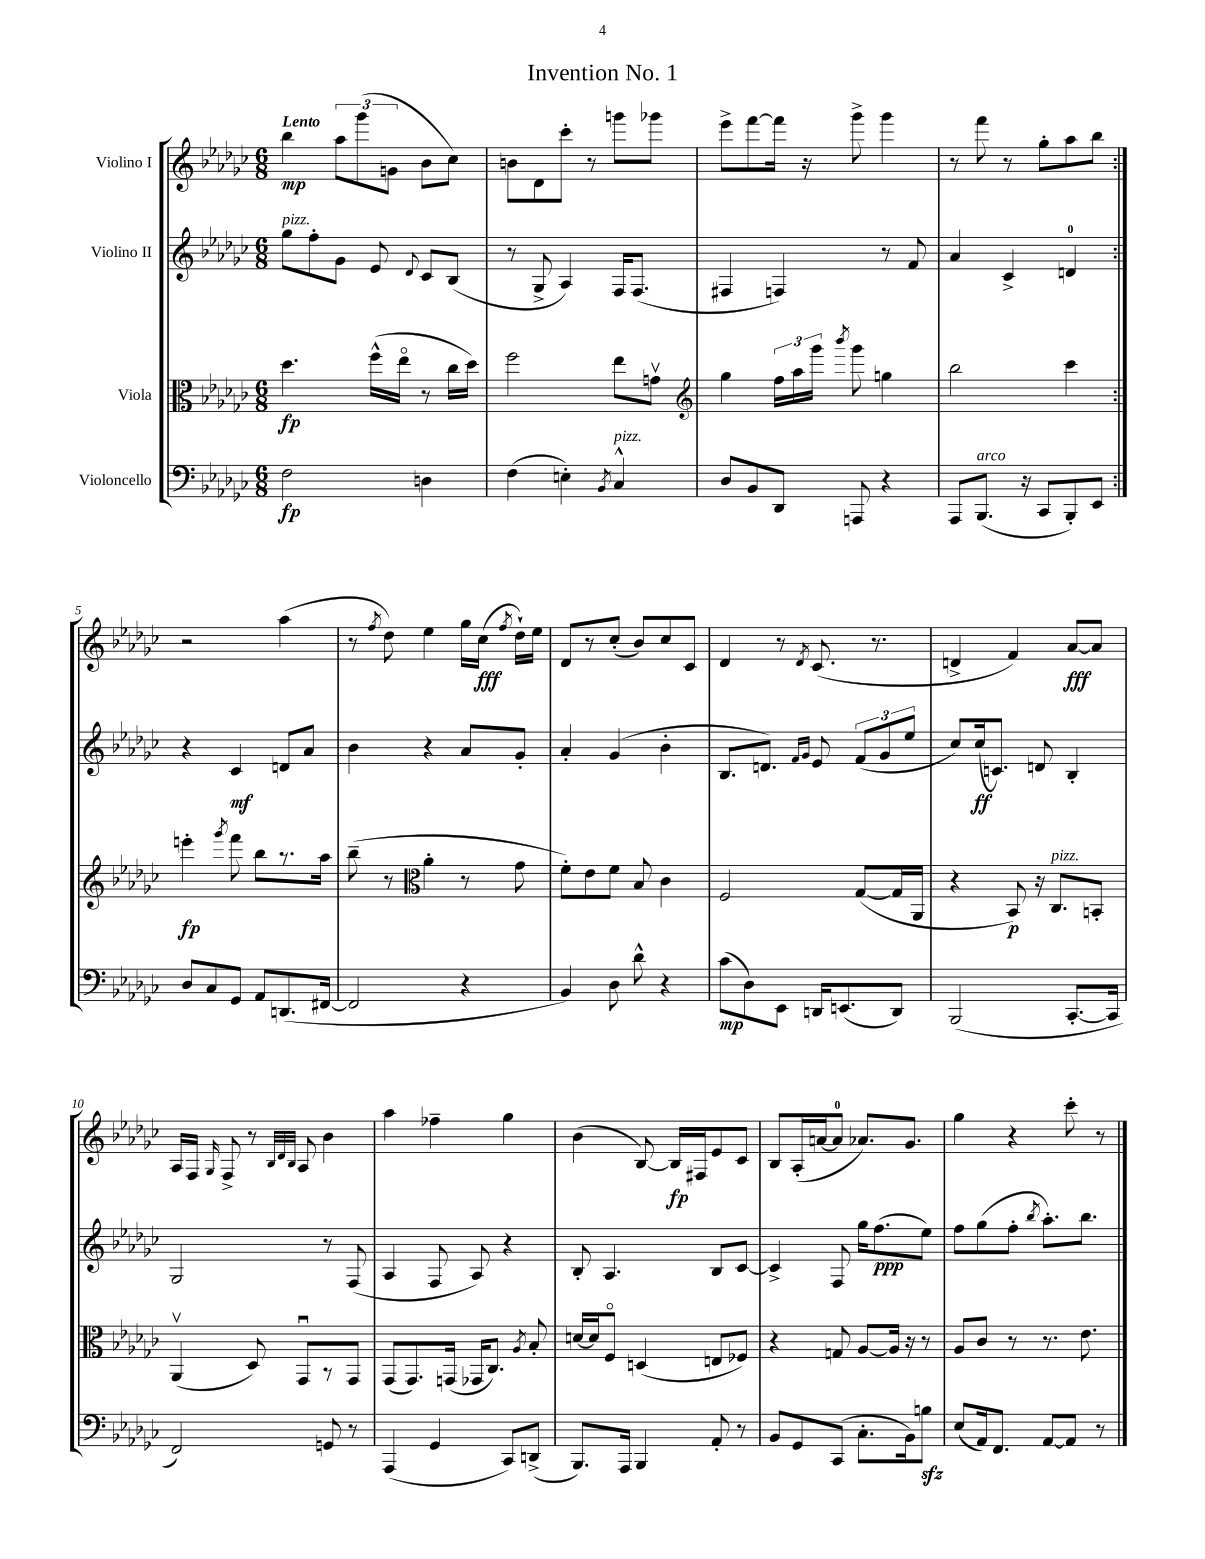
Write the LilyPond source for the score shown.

\header { title = "Invention No. 1" }
<<
\new StaffGroup <<
\new Staff = "s0" \with { instrumentName = "Violino I" } {
    \clef treble \key ges \major \numericTimeSignature \time 6/8 \tempo "Lento"
    \autoBeamOff \repeat volta 2 { bes''4\mp \tuplet 3/2 { aes''8[ ges'''8( g'8] } bes'8[ ces''8]) |
    b'8[ des'8 ces'''8]-. r8 g'''8[ ges'''8] |
    ees'''8[-> f'''8~ f'''16] r16 ges'''8-> ges'''4 |
    r8 f'''8 r8 ges''8[-. aes''8 bes''8] | }
    r2 aes''4( |
    r8 \acciaccatura { f''8 } des''8) ees''4 ges''16[ ces''16]\fff( \acciaccatura { f''8 } des''16[-!) ees''16] |
    des'8[ r8 ces''8]-.( bes'8[) ces''8 ces'8] |
    des'4 r8 \acciaccatura { des'8 } ces'8.( r8. |
    d'4-> f'4) aes'8[~\fff aes'8] |
    aes16[ f16] \grace { ges16 } f8-> r8 \grace { bes32[ des'32 bes32] } aes8 bes'4 |
    aes''4 fes''4-- ges''4 |
    bes'4( bes8~) bes16[\fp fis16 ees'8 ces'8] |
    bes8[ aes16-.( a'16~ a'8]-0 aes'8.[) ges'8.] |
    ges''4 r4 ces'''8-. r8 \bar "|." |
}
\new Staff = "s1" \with { instrumentName = "Violino II" } {
    \clef treble \key ges \major \numericTimeSignature \time 6/8
    \autoBeamOff \repeat volta 2 { ges''8[^\markup { \italic "pizz." } f''8-. ges'8] ees'8 \appoggiatura { des'8 } ces'8[ bes8]( |
    r8 ges8-> aes4) f16[ f8.]( |
    fis4 f4) r8 f'8 |
    aes'4 ces'4-> d'4-0 | }
    r4 ces'4\mf d'8[ aes'8] |
    bes'4 r4 aes'8[ ges'8]-. |
    aes'4-. ges'4( bes'4-. |
    bes8.[ d'8.]) \grace { f'16[ ges'16] } ees'8 \tuplet 3/2 { f'8[( ges'8 ees''8] } |
    ces''8[) ces''16\ff( c'8.]) d'8 bes4-. |
    ges2 r8 f8( |
    aes4 f8 aes8) r4 |
    bes8-. aes4. bes8[ ces'8]~ |
    ces'4-> f8 ges''16[ f''8.\ppp( ees''8]) |
    f''8[ ges''8( f''8]-. \acciaccatura { bes''8 } aes''8.[-.) bes''8.] \bar "|." |
}
\new Staff = "s2" \with { instrumentName = "Viola" } {
    \clef alto \key ges \major \numericTimeSignature \time 6/8
    \autoBeamOff \repeat volta 2 { des''4.\fp f''16[-^( ees''16]\flageolet r8 ces''16[ des''16]) |
    f''2 ees''8[ g'8]\upbow |
    \clef treble ges''4 \tuplet 3/2 { f''16[ aes''16 ges'''16] } \acciaccatura { bes'''8 } ges'''8 g''4 |
    bes''2 ces'''4 | }
    e'''4-.\fp \acciaccatura { ges'''8 } f'''8 bes''8[ r8. aes''16] |
    bes''8--( r8 \clef alto aes'4-. r8 ges'8 |
    f'8[-.) ees'8 f'8] bes8 ces'4 |
    f2 ges8[~( ges16 aes,16] |
    r4 bes,8\p) r16 ces8.[^\markup { \italic "pizz." } b,8]-. |
    aes,4\upbow( des8) ges,8[\downbow r8 ges,8] |
    ges,8[( ges,8.) g,16]( ges,16[ ces8.]) \acciaccatura { aes8 } bes8-. |
    d'16[~ d'16 f8]\flageolet d4( e8[ fes8]) |
    r4 g8 aes8[~ aes16] r16 r8 |
    aes8[ ces'8] r8 r8. ees'8. \bar "|." |
}
\new Staff = "s3" \with { instrumentName = "Violoncello" } {
    \clef bass \key ges \major \numericTimeSignature \time 6/8
    \autoBeamOff \repeat volta 2 { f2\fp d4 |
    f4( e4-.) \acciaccatura { bes,8 } ces4-^^\markup { \italic "pizz." } |
    des8[ bes,8 des,8] a,,8 r4 |
    aes,,8[ bes,,8.]^\markup { \italic "arco" }( r16 ces,8[ bes,,8-.) ees,8] | }
    des8[ ces8 ges,8] aes,8[ d,8.( fis,16]~ |
    fis,2 r4 |
    bes,4) des8 des'8-^ r4 |
    ces'8[\mp( des8) ees,8] d,16[ e,8.( d,8]) |
    bes,,2( ces,8.[~-. ces,16] |
    f,2) g,8 r8 |
    aes,,4( ges,4 ces,8[) d,8]->( |
    bes,,8.[) aes,,16] bes,,4 aes,8-. r8 |
    bes,8[ ges,8 ces,8]( ces8.[-. bes,16) b8]\sfz |
    ees8[( aes,16) f,8.] aes,8[~ aes,8] r8 \bar "|." |
}
>>
>>
